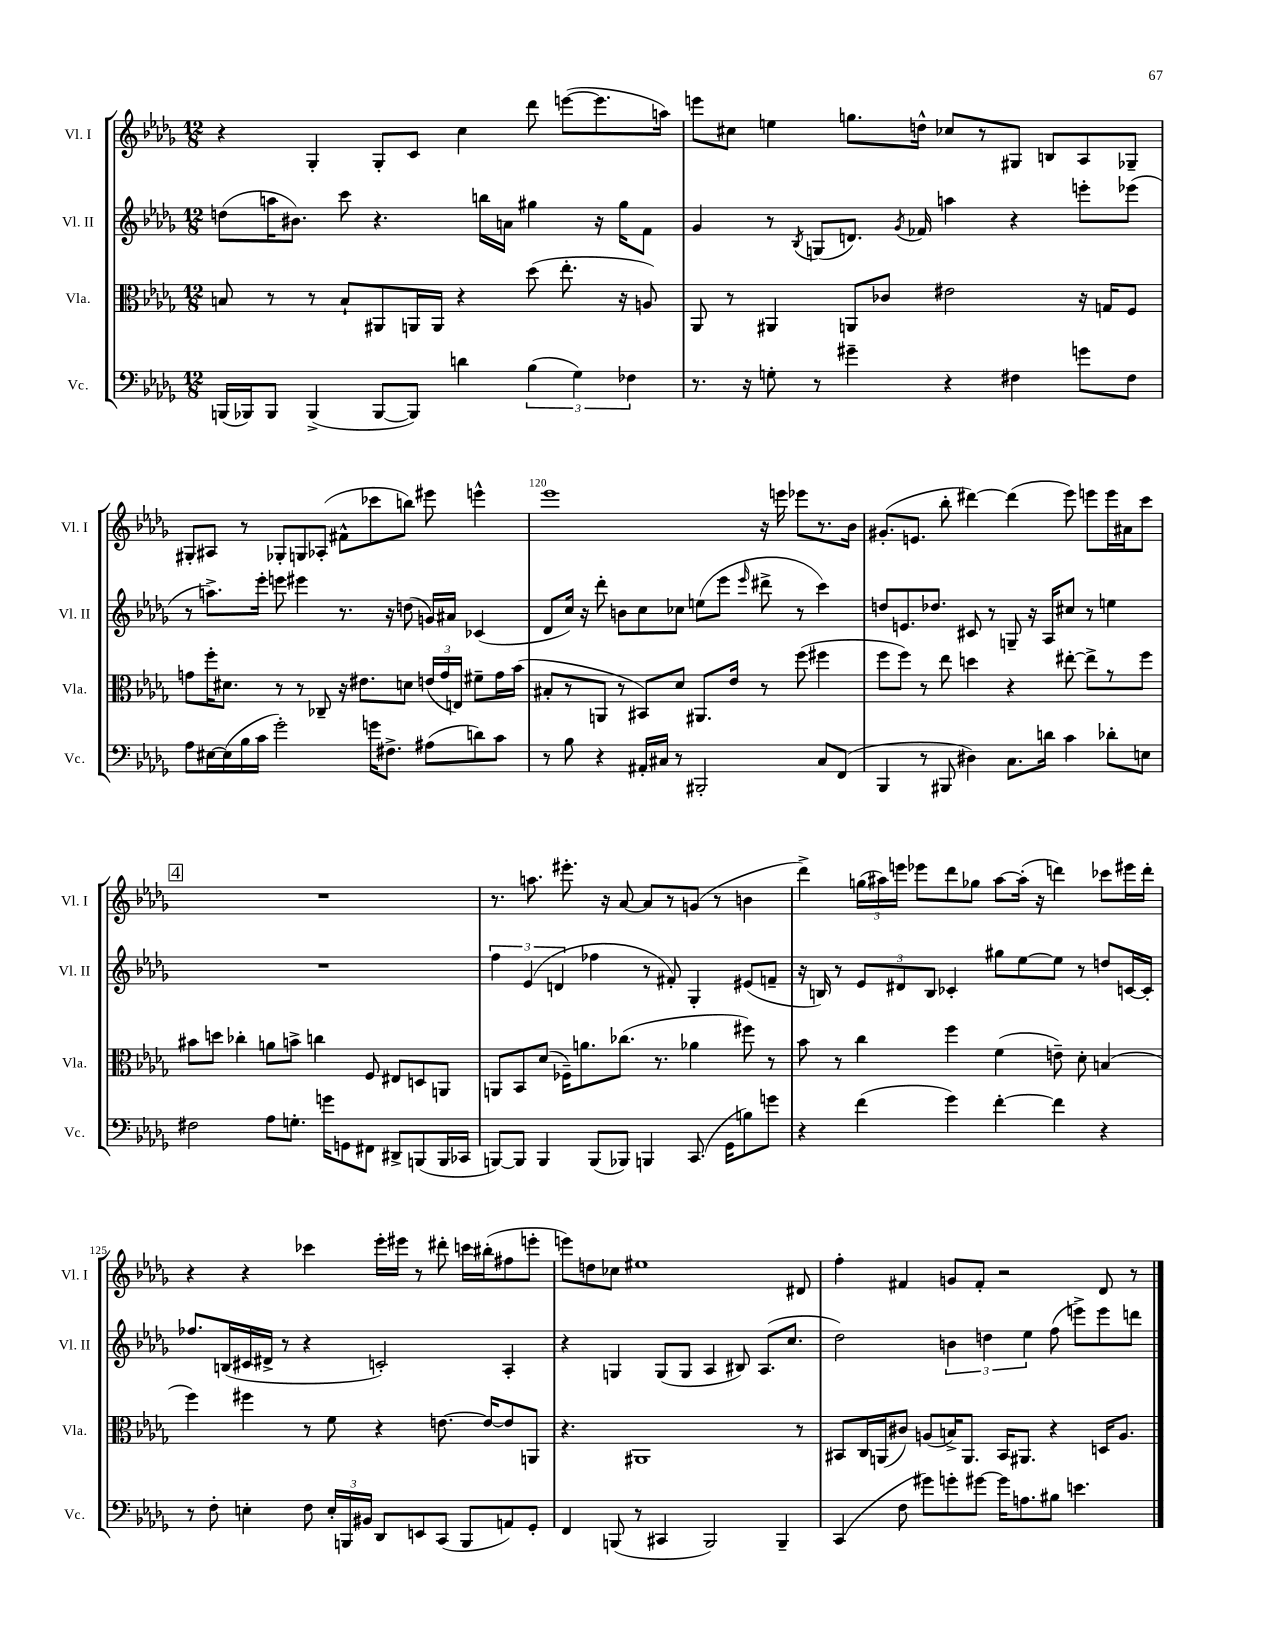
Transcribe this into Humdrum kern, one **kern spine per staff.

**kern	**kern	**kern	**kern
*staff4	*staff3	*staff2	*staff1
*clefF4	*clefC3	*clefG2	*clefG2
*k[b-e-a-d-g-]	*k[b-e-a-d-g-]	*k[b-e-a-d-g-]	*k[b-e-a-d-g-]
*M12/8	*M12/8	*M12/8	*M12/8
(16BBB/LL	8B/	(8dd\L	4r
16BBB-/J)	.	.	.
8BBB-/J	8r	16aa\K	.
.	.	8.b#\J)	.
(4BBB-^/	8r	.	4G-'/
.	8B`/L	8ccc\	.
[8BBB-/L	8AA#/	4.r	8G-'/L
8BBB-/]J)	16AA/L	.	8c/J
.	16AA/JJ	.	.
4d\	4r	.	4cc\
.	.	16bb\LL	.
.	.	16a\JJ	.
(6B-\	(8dd-\	4gg#\	8ddd-\
.	8.ee-'\	.	([8eee\L
6G-\)	.	.	.
.	.	16r	8.eee\]
.	16r	16gg#\LK	.
6F-\	.	.	.
.	8A/)	8f\J	.
.	.	.	16aa\Jk)
=	=	=	=
8.r	8AA-/	4g-/	8eee\L
.	8r	.	8cc#\J
16r	.	.	.
8G'\	4AA#/	8r	4ee\
.	.	8qB-/	.
8r	.	(8G/L	.
4g#~\	8AA/L	8.d/J)	8.gg\L
.	8c-/J	.	.
.	.	8qg-/	.
.	.	16f-/	16dd^^\Jk
4r	2e#\	4aa\	8cc-/L
.	.	.	8r
4F#\	.	4r	8G#/J
.	.	.	8B/L
8g\L	16r	8eee'\L	8A-/
.	16G/LK	.	.
8F#\J	8F/J	(8eee-\J	8G-~/J
=	=	=	=
8A-\L	8g\L	8r	8G#'/L
[16E#\L	16ff'\K	8.aa^\L)	8A#/J
(16E#\]	8.d#\J	.	.
16B-\	.	.	8r
16c\JJ	.	16eee-'\Jk	.
2g-'\)	8r	8eee\	8G-'/L
.	8r	4eee#\	8G/
.	8C-~/	.	(8A-'/J
.	16r	8.r	8f#^^\L
.	8.e#\L	.	.
16g\LK	.	.	8ccc-\
8.F#^\J	.	16r	.
.	8d\J	(8dd\	8bb\J)
(8A#\L	(24e/LL	16g/LL)	8eee#\
.	24g/	.	.
.	.	16a#/JJ	.
.	24E/JJ)	.	.
8d\)	8f#~\L	(4c-/	4eee^^\
8c\J	16g\L	.	.
.	(16b-\JJ	.	.
=	=	=	=
8r	8B#'/L	8d-/L	1eee-
8B-\	8r	16cc/Jk)	.
.	.	16r	.
4r	8AA/J	8ddd-'\	.
.	8r	8b\L	.
16AA#'/LL	8BB#/L)	8cc\	.
16C#/JJ	.	.	.
8r	8d-/J	8cc-\J	.
2BBB#'/	8.AA#/L	(8ee\L	.
.	.	8eee-\J	.
.	16e-/Jk	.	.
.	.	16qqeee-/	.
.	8r	8ddd#^\	16r
.	.	.	16eee\
.	(8ff\	8r	8eee-\L
8C#/L	4ff#\	4ccc\)	8.r
(8FF/J	.	.	.
.	.	.	16b-\Jk
=	=	=	=
4BBB-/	8ff\L	8dd/L	(8.g#'/L
.	8ff\J)	8.e/	.
.	.	.	8.e/J
8r	8r	.	.
.	.	8.dd-/J	.
8BBB#/	8ee-\	.	8bb-'\
4D#\)	4dd\	8c#/	[4ddd#\)
.	.	8r	.
8.C\L	4r	8G~/	(4ddd#\]
.	.	16r	.
16d\Jk	.	16A-/LK	.
4c\	[8ee#'\	8cc#/J	8eee-\)
.	8ee#^\]L	8r	8eee\L
8d-'\L	8r	4ee\	16eee\L
.	.	.	16a#\J
8E\J	8ff\J	.	8ccc\J
=	=	=	=
2F#\	8b#\L	1.r	1.r
.	8dd\J	.	.
.	4cc-'\	.	.
8A-\L	8a\L	.	.
8.G'\J	8b^\J	.	.
.	4cc\	.	.
16g\LK	.	.	.
8GG\	.	.	.
8FF#\J	8F/	.	.
8DD#^/L	8E#/L	.	.
(8BBB/	8D/	.	.
16BBB/L	8AA/J	.	.
16CC-/JJ	.	.	.
=	=	=	=
[8BBB/L)	8AA/L	6ff\	8.r
8BBB/]J	8BB-/	.	.
.	.	(6e-/	.
.	.	.	8.aa\
4BBB/	(8d-/J	.	.
.	.	6d/	.
.	16F-~\LK)	.	8.eee#'\
.	8.a\	.	.
(8BBB/L	.	4ff-\	.
.	.	.	16r
8BBB-/J)	(8.cc-\J	.	[8a-/
4BBB/	.	8r	8a-/]L
.	8.r	.	.
.	.	8f#'/)	8r
(8.CC/	4a-\	4G-'/	(8g/J
.	.	.	8r
16GG-\LK	.	.	.
8B\)	8ff#\)	(8e#/L	4b\
8g\J	8r	8f~/J	.
=	=	=	=
4r	8b-\	16r	4ddd-^\)
.	.	16B/)	.
.	8r	8r	.
(4f\	4cc\	12e-/L	(24gg\LL
.	.	.	24aa#\)
.	.	12d#/	24eee\JJ
.	.	.	8eee-\L
.	.	12B/J	.
4g-\)	4ff\	4c-'/	8ddd-\
.	.	.	8gg-\J
[4f'\	(4f\	8gg#\L	[8aa#\L
.	.	[8ee-\	(16aa#'\]Jk
.	.	.	16r
4f\]	8e~\)	8ee-\]J	4ddd\)
.	8d-'\	8r	.
4r	(4B/	8dd/L	8ccc-\L
.	.	[16c/L	16eee#\L
.	.	16c'/]JJ	16ddd'\JJ
=	=	=	=
8r	4ff\)	8.ff-/L	4r
8F'\	.	.	.
.	.	(16B/L	.
4E'\	4ff#\	16c#/	4r
.	.	16d#^/JJ	.
.	.	8r	.
8F\	8r	4r	4ccc-\
24E'/LL	8f\	.	.
24BBB/	.	.	.
24BB#/JJ	.	.	.
8DD-/L	4r	2c'/)	16eee-'\LL
.	.	.	16eee#\JJ
8EE/	.	.	8r
(8CC/J	[8.e\	.	8ddd#'\
8BBB/L	.	.	16ccc\LL
.	16e/_LK	.	(16bb#'\J
8AA/)	8e/]	4A-'/	8ff#\
8GG-'/J	8AA/J	.	8eee'\J
=	=	=	=
4FF/	4.r	4r	8eee\L)
.	.	.	8dd\
(8BBB/	.	4G/	8cc-\J
8r	1AA#	.	1ee#
4CC#/	.	(8G/L	.
.	.	8G/J	.
2BBB/)	.	4A-/	.
.	.	8B#/)	.
.	.	(8.A-/L	.
4BBB~/	.	.	.
.	.	8.cc/J	.
.	8r	.	8d#/
=	=	=	=
(4CC/	8BB#/L	2dd-\)	4ff'\
.	16C/L	.	.
.	(16AA/J	.	.
8F\	8c#/J)	.	4f#/
8g#\L)	(8A/L	.	.
8g'\	16B^/K)	6b\	8g/L
.	8.AA/J	.	.
[8g#\J	.	.	8f#'/J
.	.	6dd\	.
16g#\]LK	16BB#/LK	.	2r
8.A\	8.AA#/J	.	.
.	.	6ee-\	.
8B#\J	4r	(8ff\	.
4.e\	.	8eee^\L)	.
.	16D/LK	8eee\	8d-/
.	8.A/J	.	.
.	.	8ddd\J	8r
==	==	==	==
*-	*-	*-	*-
